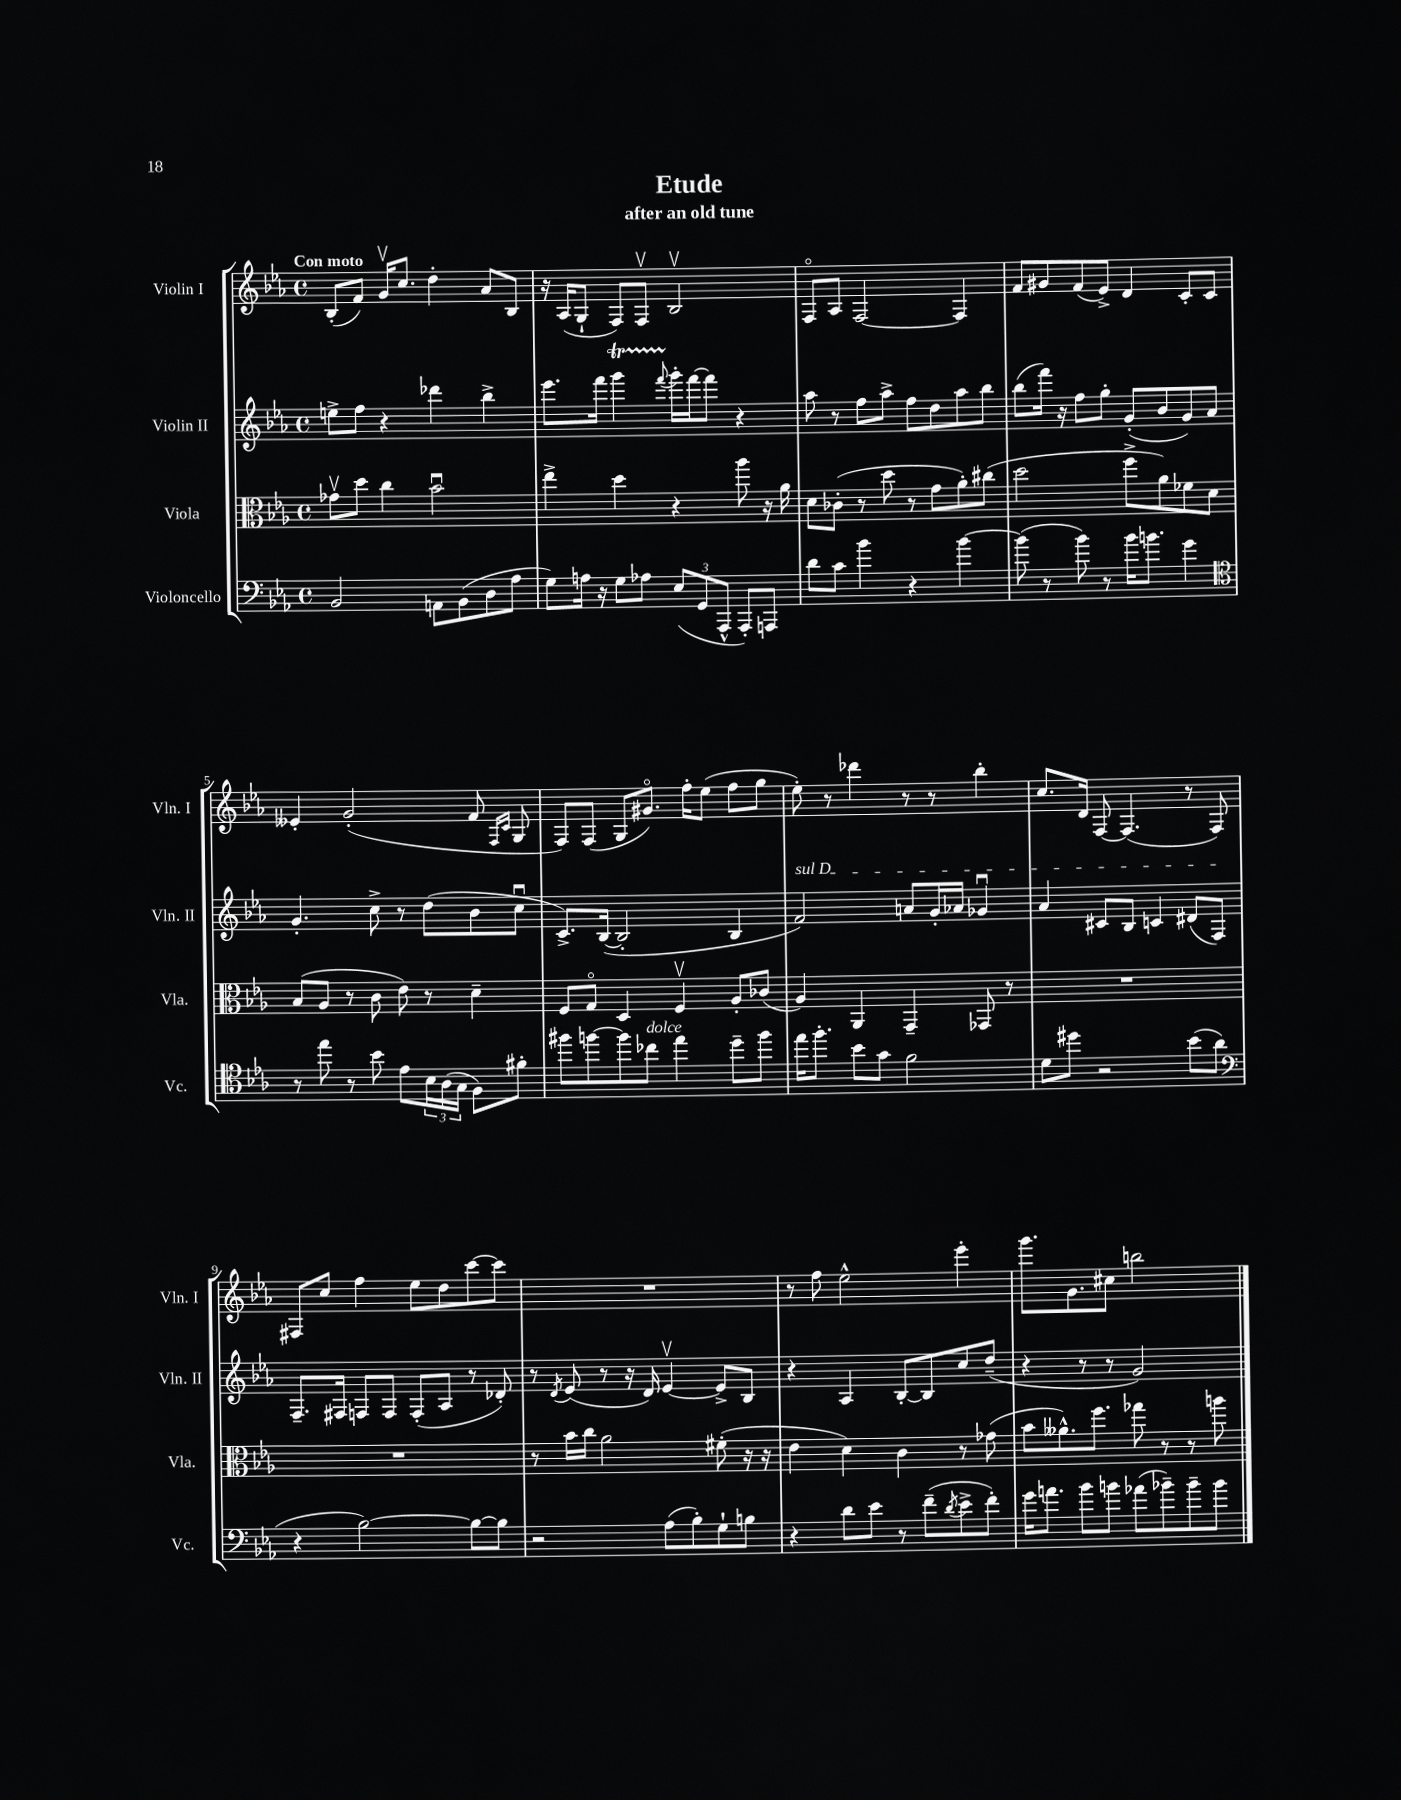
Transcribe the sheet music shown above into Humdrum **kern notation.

**kern	**kern	**kern	**kern
*staff4	*staff3	*staff2	*staff1
*clefF4	*clefC3	*clefG2	*clefG2
*k[b-e-a-]	*k[b-e-a-]	*k[b-e-a-]	*k[b-e-a-]
*M4/4	*M4/4	*M4/4	*M4/4
*met(c)	*met(c)	*met(c)	*met(c)
2BB-/	8g-v\L	8ee^\L	(8B-'/L
.	8dd\J	8ff\J	8f/J)
.	4cc\	4r	16gv/LK
.	.	.	8.cc/J
8AA\L	2b-u\	4ddd-\	4dd'\
(8BB-\	.	.	.
8D\	.	4bb-^\	8a-/L
8A-\J	.	.	8B-/J
=	=	=	=
8G\L)	4ee-^\	8.eee-\L	16r
.	.	.	(16A-/LK
16A\Jk	.	.	8G`/J
16r	.	16fff\Jk	.
8G\L	4dd\	4ggg\	8F/L)
8A-\J	.	.	8Fv/J
.	.	8qqfff/	.
(12E-/L	4r	16ggg'\LL	2B-v/
.	.	[16fff\J	.
12GG/	.	.	.
.	.	8fff\]J	.
12AAA-^^/J	.	.	.
8AAA-'/L)	8aa-\	4r	.
8AAA/J	16r	.	.
.	16a-\	.	.
=	=	=	=
8d\L	8d\L	8aa-\	8Fo/L
8c\J	(8c-'\J	8r	8A-/J
4b-\	8r	8ff\L	[2F/
.	8dd\	8aa-^\J	.
4r	8r	8ff\L	.
.	8g\L	8dd\	.
[4b-\	8a-'\)	8aa-\	4F/]
.	(8cc#\J	8bb-\J	.
=	=	=	=
(8b-\]	2dd\	(8bb-\L	8f/L
8r	.	16fff\Jk)	8g#/
.	.	16r	.
8b-\)	.	8ff\L	(8f/
8r	.	8gg'\J	8e-^/J)
16b-\LK	8ff^\L	(8g'/L	4d/
8.b\J	.	.	.
.	8a-\)	8b-/	.
4g\	8f-\	8g/)	8c'/L
.	8d\J	8a-/J	8c/J
=	=	=	=
*clefC4	*	*	*
8r	(8B-/L	4.g'/	4e--'/
8ee-\	8A-/J	.	.
8r	8r	.	(2g'/
8b-\	8c\	8cc^\	.
8e-\L	8e-\)	8r	.
24B-\L	8r	(8dd\L	.
(24A-\	.	.	.
24G\JJ	.	.	.
8F\L)	4d~\	8b-\	8f/
.	.	.	16qqF/LL
.	.	.	16qqc/JJ
8f#'\J	.	8ccu\J	8G/
=	=	=	=
8ff#\L	8F/L	8.c^/L)	8F/L)
[8ff\	8Go/J	.	(8F/J
.	.	([16B-/Jk	.
8ff\]	4D/	2B-'/]	8G/L
8cc-\J	.	.	8.g#o/J)
4ee-\	4Fv/	.	.
.	.	.	16ff'\LK
.	.	.	(8ee-\J
8dd~\L	8A-'/L	4B-/	8ff\L
8ff\J	(8c-/J	.	8gg\J
=	=	=	=
16ee-\LK	4A-/)	2f/)	8ee-'\)
8.ff'\J	.	.	.
.	.	.	8r
8b-\L	4AA-/	.	4ddd-\
8g\J	.	.	.
2f\	4GG~/	8a/L	8r
.	.	16g'/L	8r
.	.	16a-/JJ	.
.	8GG-/	4g-u/	4bb-'\
.	8r	.	.
=	=	=	=
8d\L	1r	4a-/	8.cc/L
8dd#\J	.	.	.
.	.	.	16d/Jk
2r	.	8c#/L	[8F/
.	.	8B-/J	(4.F/]
.	.	4c/	.
(8b-\L	.	(8d#/L	8r
8a-\J	.	8F/J)	8F/)
=	=	=	=
*clefF4	*	*	*
4r	1r	8.F~/L	8F#/L
.	.	.	8cc/J
.	.	16F#/Jk	.
[2B-\)	.	8F/L	4ff\
.	.	8F/J	.
.	.	(8F'/L	8ee-\L
.	.	8A-/J	8dd\
8B-\_L	.	8r	[8ccc\
8B-\]J	.	8d-'/)	8ccc\]J
=	=	=	=
2r	8r	8r	1r
.	.	8qd/	.
.	16b-\LL	(8e-/	.
.	16cc\JJ	.	.
.	2a-\	8r	.
.	.	16r	.
.	.	16d/)	.
(8A-\L	.	[4e-v/	.
8B-'\)	.	.	.
8G`\	(8f#'\	8e-^/]L	.
8B\J	16r	8B-/J	.
.	16r	.	.
=	=	=	=
4r	4e-\	4r	8r
.	.	.	8ff\
8d\L	4d\)	4A-/	2ee-^^\
8e-\J	.	.	.
8r	4c\	[8B-'/L	.
(8f~\L	.	8B-/]	.
8qd/	.	.	.
8e-^\	8r	8cc/	4eee-'\
8f'\J)	(8g-\	(8dd~/J	.
=	=	=	=
16g\LK	8b-\L	4r	8.ggg\L
8.a\J	.	.	.
.	8.a--^^\)	.	.
.	.	.	8.g\
8b-\L	.	8r	.
.	8.ff\J	.	.
8b\J	.	8r	8cc#\J
(8a-\L	8gg-\	2g/)	2bb\
8b-~\)	8r	.	.
8b-~\	8r	.	.
8b-\J	8aa\	.	.
==	==	==	==
*-	*-	*-	*-
